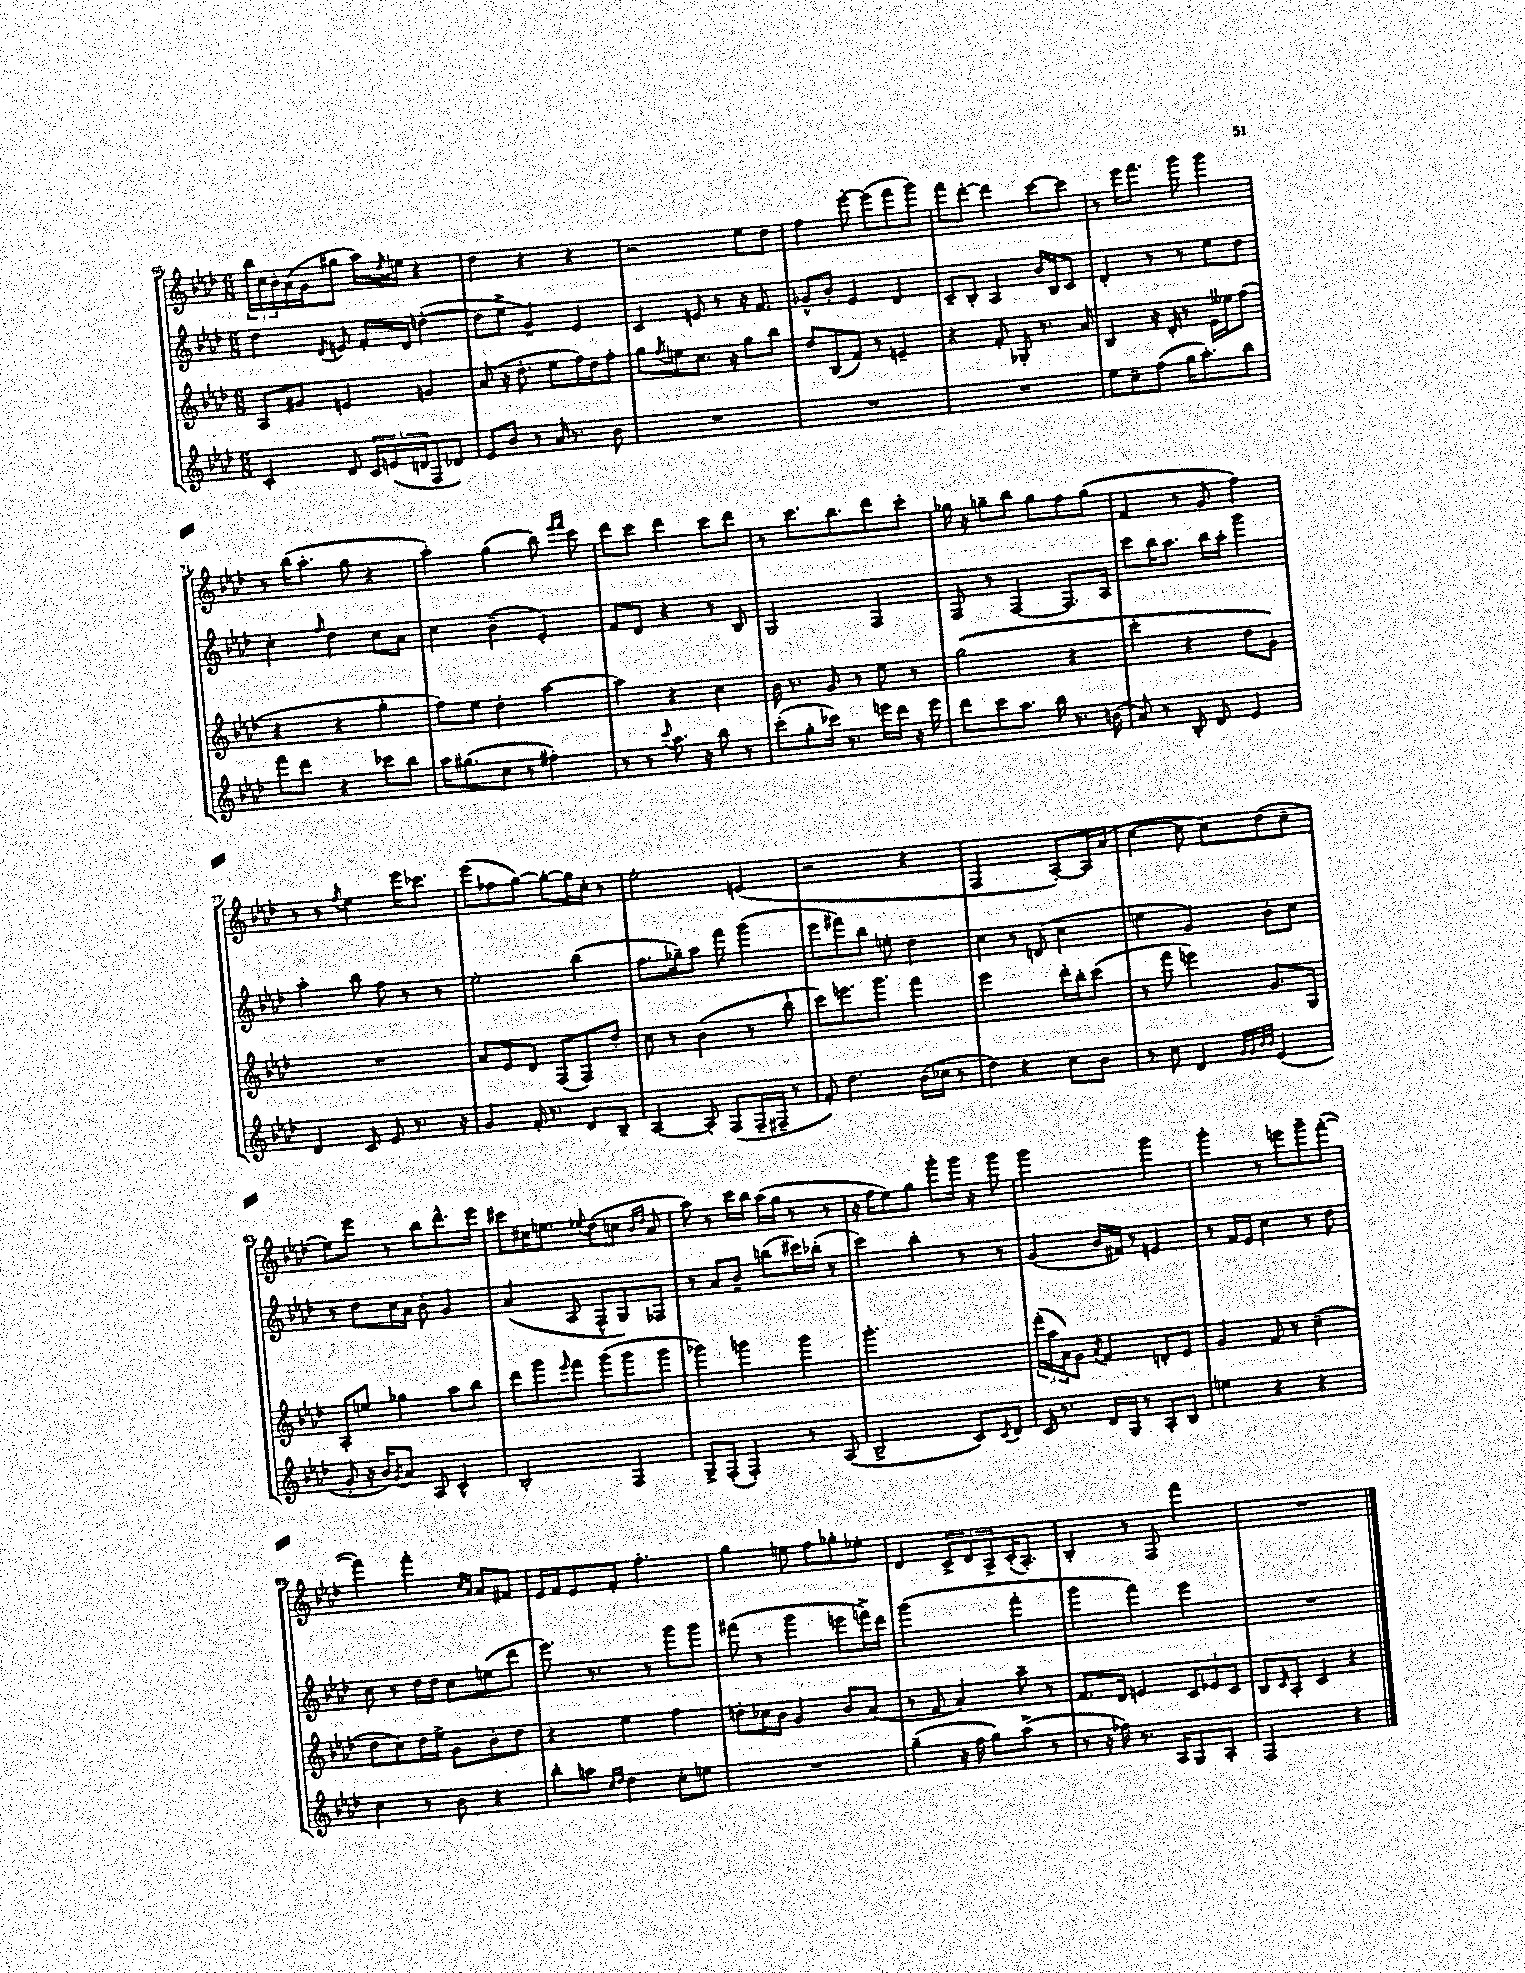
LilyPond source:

<<
\new StaffGroup <<
\new Staff = "s0" {
    \clef treble \key aes \major \numericTimeSignature \time 6/8
    \tuplet 3/2 { bes''16 c''16 bes'16-. } aes'16( g'16 gis''8 aes''16) \acciaccatura { des''8 } e''16 r4 |
    des''4 r4 r4 |
    r2 ees''8 des''8 |
    f''4 ees'''8~-. ees'''8( f'''8 g'''8) |
    f'''8 des'''8~-. des'''4 c'''8~ c'''8 |
    r8 ees'''16 f'''8. g'''8 g'''4 |
    r8 bes''16( aes''8.-. g''8 r4 |
    aes''4-.) g''4( bes''8) \grace { ees'''16 f'''16 } c'''8 |
    des'''8 c'''8 des'''4 c'''8 des'''8 |
    r8 c'''8. bes''8. des'''8 c'''8-. |
    ges''16 r16 g''8-- bes''8 g''8 f''8 g''8( |
    f'4 r8 g'8 f''4) |
    r8 r8 \acciaccatura { f''8 } ees''4 ees'''16 ces'''8. |
    ees'''8( fes''8 g''8~) g''8~-. g''16 c''16-. r8 |
    ees''2-. e'4( |
    r2 r4 |
    f2 aes8~-.) aes16 aes'16( |
    c''4~ c''8 c''8) des''8( c''8-- |
    ees''8) ees'''8 r8 bes''8 des'''8.-^ ees'''16 |
    cis'''8 cis''16 e''8. \appoggiatura { ees''8 } des''8( c''8 \grace { bes'16 des''16 } aes'8 |
    aes''8) r8 c'''16 bes''16 aes''16( g''16 r8 r8 |
    r16 f''16 ees''8) g''8 g'''8-. g'''16 r16 g'''8 |
    g'''2 g'''4 |
    g'''4-. r8 e'''8 g'''8-- f'''8~-.( |
    f'''4) f'''4-. \grace { c''16 aes'16 } aes'8 fis'8 |
    ees'16 f'16 ees'8 f'8-. f''4.-. |
    g''4 e''8 f''8 ges''8-. ees''8-. |
    des'4 \tuplet 3/2 { c'8-> des'8 aes8-> } c'16-.( aes8.-.) |
    bes4-. r8 f8 f'''4 |
    R2. \bar "|." |
}
\new Staff = "s1" {
    \clef treble \key aes \major \numericTimeSignature \time 6/8
    des''4 \acciaccatura { des'8 } e'8 f'16-. des'16 d''4~-.( |
    d''8 ees''8-> g'4--) ees'4 |
    c'4 e'8 r8 r16 f'8. |
    ges'8-^ bes'8-. ees'4 des'4 |
    c'8-- bes8-. aes4 bes'16 bes16 c'8 |
    des'4-. r8 r8 ees''8 des''8 |
    c''4-. \grace { f''16 } des''4 c''8 aes'8 |
    c''4 bes'4--( ees'4-.) |
    f'8 des'8 r4 r8 bes8 |
    g2 f4 |
    f8 r8 f4~ f8. aes16 |
    c'''8 bes''16 aes''8. bes''16 aes''16-. g'''4 |
    aes''4-. bes''8 f''8 r8 r8 |
    ees''2-. bes''4( |
    f''8. ges''16--) aes''8 f'''8 g'''4( |
    ees'''8 fis'''8) bes''8 e''8-. des''4 |
    c''4 r8 d'8( c''4 |
    e''4 g'4) bes'8-. c''8 |
    r8 des''8 c''16 aes'16 bes'8-. g'4 |
    aes'4( aes8 f8-^ g8) fes8 |
    r8 aes'8 bes'8-- b''8( cis'''16) bes''16-.( r8 |
    c'''4) bes''4-. r8 r8 |
    g'4( bes'16 fis'16) r8 e'4 |
    r8 f'16 ees'16 c''4 r8 des''8 |
    c''8 r8 des''16 des''16 c''8 e''8( des'''8 |
    ees'''8.) r8. r8 g'''8 g'''8 |
    fis'''8( r8 g'''4 e'''8 f'''16->) des'''16 |
    g'''2( f'''4-. |
    g'''4 f'''4) ees'''4 |
    R2. \bar "|." |
}
\new Staff = "s2" {
    \clef treble \key aes \major \numericTimeSignature \time 6/8
    aes8 gis'8 e'4 g'4 |
    aes'8( r16 des''8.-. ees''8 f''16) des''16 f''8-. |
    g''8 \acciaccatura { f''8 } e''8 c''8. r16 g''8 bes''8 |
    des''8 bes8( f'8) r8 e'4-- |
    r4 f'8-. ges8-. r8. aes'16 |
    bes4 r16 des'16-. r8 ees'16 eeses''16 f''8( |
    r4 r4 g''4-. |
    f''8) ees''8 des''4-. aes''4~ |
    aes''4 r4 c''4 |
    bes'16 r8. g'8 r8 ees''8 r8 |
    g''2( r4 |
    c'''4-. r4 des''8 g'8-.) |
    R2. |
    aes'8 ees'8 des'8 f8( f8) des''8-. |
    c''8 r8 bes'4( r8 bes''8-! |
    c'''8) e'''8. g'''8. f'''4 |
    ees'''2 des'''16-. bes''16-. c'''8( |
    r8 f'''8 e'''4) g'8. g16 |
    aes8-. e''8 ges''4 aes''8 bes''8 |
    des'''8 g'''8 \grace { ees'''16 } f'''8 g'''8( g'''8 g'''8 |
    ges'''4) g'''4 g'''4 |
    g'''2.-. |
    \tuplet 3/2 { f'''16-.( aes''16 aes'16) } g'8 \acciaccatura { aes'8 } f'4 d'8-. ees'8 |
    g'4 f'8 r8 c''4--( |
    des''8 c''8) des''16 ees''16-> g'8 bes'8-. des''8 |
    r4 ees''4 f''4 |
    d''8-. ces''16 bes'16 g'4 bes'8 aes'8( |
    r8 f'8 aes'4) aes''8-- r8 |
    f'8. des'16 e'4 \tuplet 3/2 { c'8 ees'8 c'8 } |
    bes8 \grace { c'16 } aes8-. c'4 r4 \bar "|." |
}
\new Staff = "s3" {
    \clef treble \key aes \major \numericTimeSignature \time 6/8
    c'4-. des'8 \tuplet 3/2 { c'16 e'16( d'16 } f8 des'8) |
    ees'8 bes'8 r8 aes'16 r8. bes'8 |
    R2. |
    R2. |
    R2. |
    ees''8 c''8-- f''8( g''16 aes''8.-.) bes''8 |
    f'''8 des'''8 r4 ces'''8 bes''8 |
    aes''16 gis''8.( c''8 r8 fis''4-.) |
    r8 r8 \appoggiatura { c'''8 } aes''8. r16 bes''8 r8 |
    c'''8-.( g''8-. ces'''16) r8. e'''16 des'''16 r16 e'''16 |
    des'''8 c'''8 aes''8. bes''16 r8. b'16( |
    aes'8) r8 bes8-. des'8 ees'4 |
    des'4 c'8 ees'8 r8. r16 |
    g'4 f'16-. r8. des'8 bes8-- |
    aes4~ aes8-. f8( f16-- fis16-- r8 |
    f'8-.) des''4. bes'16( ces''16 r8 |
    des''4) r4 c''8 bes'8 |
    r8 c''8 des'4 \grace { g'32 g'32 bes'32 bes'32 } ees'4( |
    g'8-. r16 bes'16) \acciaccatura { g'8 } aes'8 aes8 c'4-^ |
    bes2-. f4 |
    g8-> f8-.( f4-.) r8 aes8( |
    bes2-> c'8) \acciaccatura { c'8 } des'8 |
    c'16 r8. des'16 g16 r8 aes8-. bes8 |
    e''4 r4 r4 |
    c''4 r8 bes'8 r4 |
    bes''8-. a''8 \grace { c''16 des''16 } des''4 c''8-. e''8 |
    R2. |
    g''4--( r16 f''16 g''8) aes''8->( r8 |
    r8 r16 fes''16) r8. aes16 g8 aes8-. |
    f2 r4 \bar "|." |
}
>>
>>
\layout { \context { \Score currentBarNumber = #65 } }
